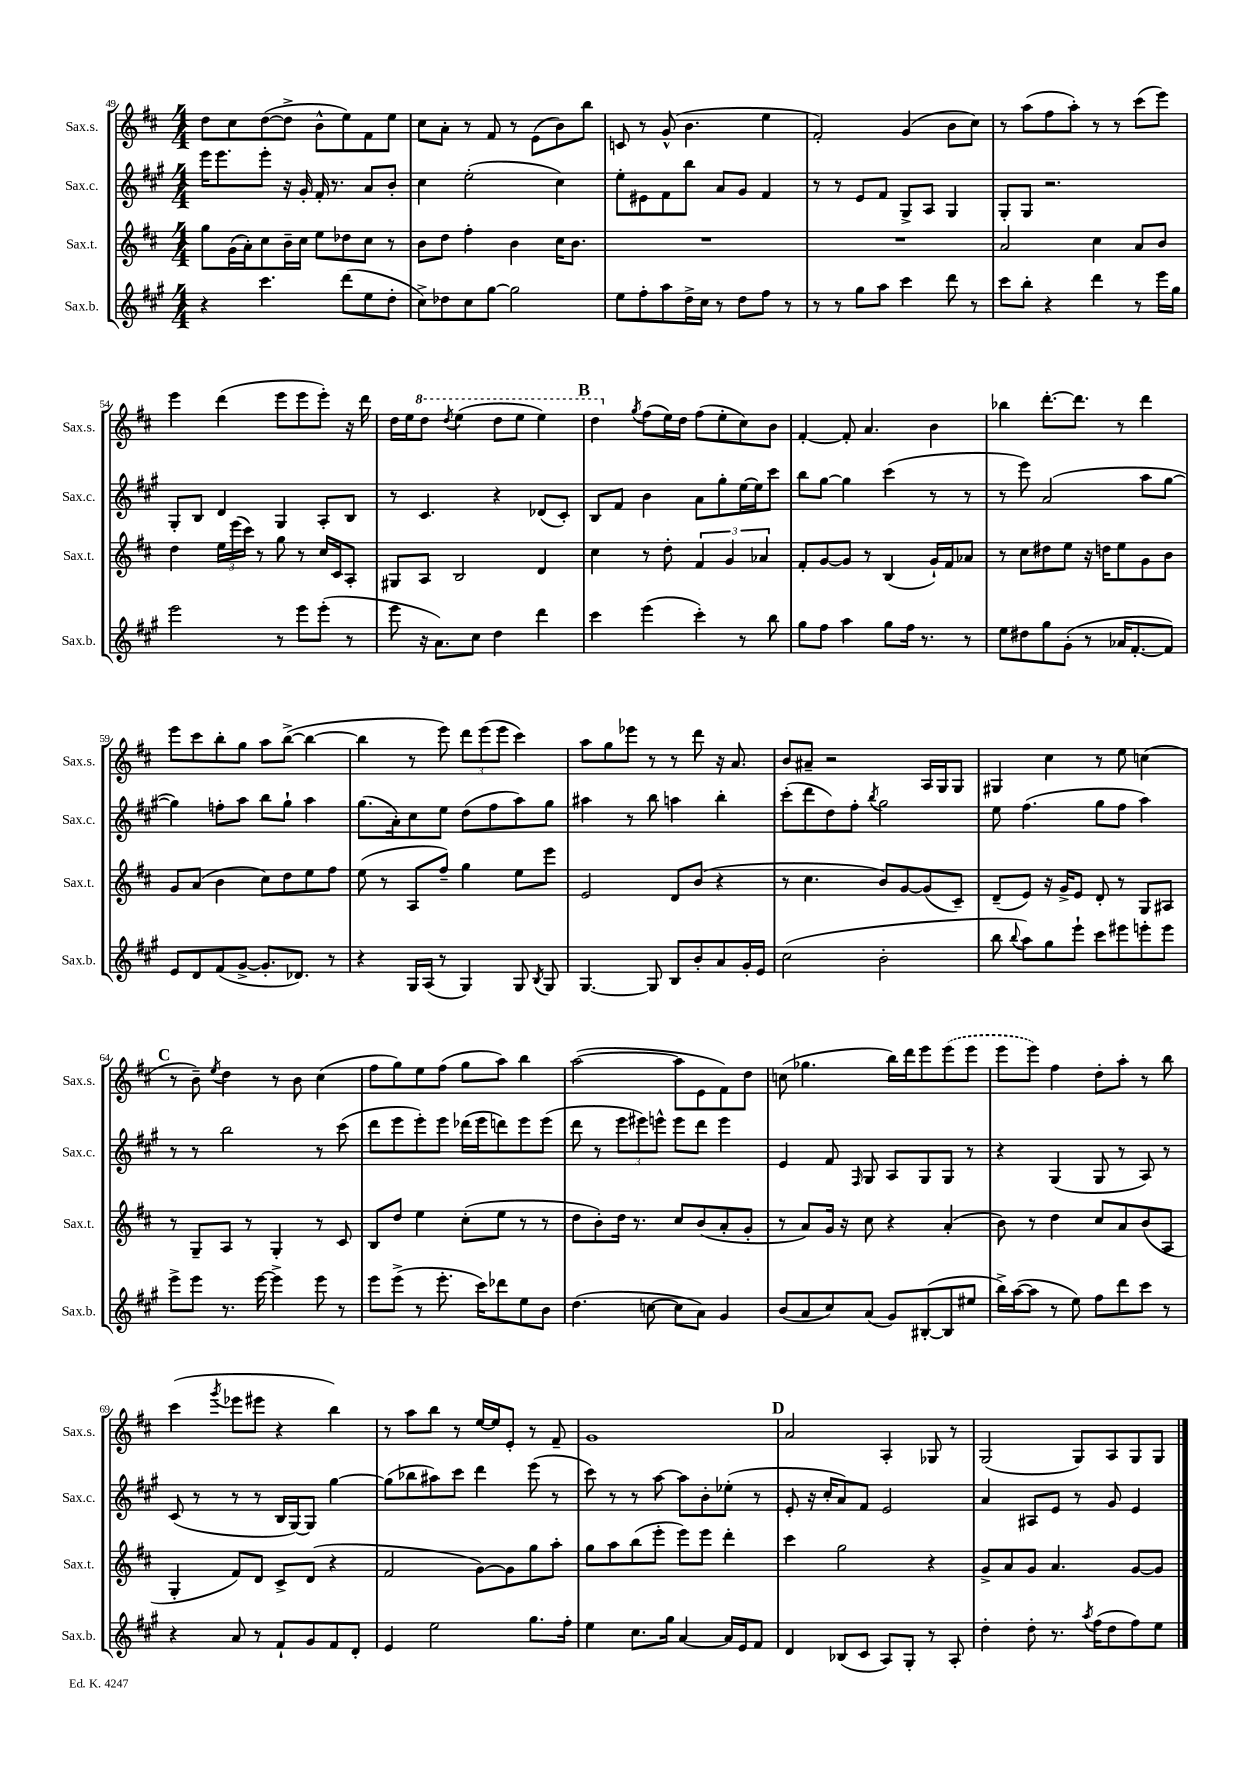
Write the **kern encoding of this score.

**kern	**kern	**kern	**kern
*staff4	*staff3	*staff2	*staff1
*clefG2	*clefG2	*clefG2	*clefG2
*k[f#c#g#]	*k[f#c#]	*k[f#c#g#]	*k[f#c#]
*M4/4	*M4/4	*M4/4	*M4/4
4r	8gg	16eee	8dd
.	.	8.eee	.
.	(16g	.	8cc#
.	16a')	.	.
4.ccc#	8cc#	8eee'	([8dd
.	16b~	16r	8dd^]
.	16cc#	16g#'	.
.	8ee	16f#'	8b^^
.	.	8.r	.
(8ddd	8dd-	.	8ee)
8ee	8cc#	8a	8f#
8dd'	8r	8b'	8ee
=	=	=	=
8cc#^)	8b	4cc#	8cc#
8dd-	8dd	.	8a'
8cc#	4ff#'	(2ee'	8r
[8gg#	.	.	8f#
2gg#]	4b	.	8r
.	.	.	(8e
.	16cc#	4cc#)	8b)
.	8.b	.	.
.	.	.	8bb
=	=	=	=
8ee	1r	8ee'	8c
8ff#'	.	8e#	8r
8aa	.	8f#	(8g^^
16dd^	.	8bb	4.b
16cc#	.	.	.
8r	.	8a	.
8dd	.	8g#	.
8ff#	.	4f#	4ee
8r	.	.	.
=	=	=	=
8r	1r	8r	2f#')
8r	.	8r	.
8gg#	.	8e	.
8aa	.	8f#	.
4ccc#	.	8G#^	(4g
.	.	8A	.
8ddd	.	4G#	8b
8r	.	.	8cc#)
=	=	=	=
8ccc#	2a	8G#'	8r
8bb'	.	8G#	(8aa
4r	.	2.r	8ff#
.	.	.	8aa')
4ddd	4cc#	.	8r
.	.	.	8r
8r	8a	.	(8ccc#
16eee	8b	.	8eee)
16gg#	.	.	.
=	=	=	=
2eee	4dd	8G#'	4eee
.	.	8B	.
.	24ee	4d	(4ddd
.	(24eee	.	.
.	24ccc#)	.	.
.	8r	.	.
8r	8gg	4G#	8eee
8eee	8r	.	8eee
(8eee'	16cc#	8A'	8eee')
.	16c#	.	.
8r	8A'	8B	16r
.	.	.	16ddd
=	=	=	=
8eee	8G#	8r	16dd
.	.	.	16ee
16r	8A	4.c#	8ddd
8.a)	.	.	.
.	.	.	8qddd
.	2B	.	(4eee
8cc#	.	.	.
4dd	.	4r	8ddd
.	.	.	8eee
4ddd	4d	(8d-	4eee)
.	.	8c#')	.
=	=	=	=
4ccc#	4cc#	8B	4ddd
.	.	8f#	.
.	.	.	8qgg
(4eee	8r	4b	(8ff#
.	8dd'	.	16ee)
.	.	.	16dd
4ccc#')	6f#	8a	(8ff#
.	.	8gg#'	8ee'
.	6g	.	.
8r	.	[16ee	8cc#)
.	.	16ee]	.
.	6a-	.	.
8bb	.	8ccc#	8b
=	=	=	=
8gg#	8f#'	8bb	[4f#'
8ff#	[8g	[8gg#	.
4aa	8g]	4gg#]	8f#']
.	8r	.	4.a
8gg#	(4B	(4ccc#	.
16ff#	.	.	.
8.r	.	.	.
.	16g`)	8r	4b
.	16f#	.	.
8r	8a-	8r	.
=	=	=	=
8ee	8r	8r	4bb-
8dd#	8cc#	8eee)	.
8gg#	8dd#	(2a	[8.ddd'
(8g#'	8ee	.	.
.	.	.	8.ddd]
8r	16r	.	.
.	16dd	.	.
16a-	8ee	.	8r
[8.f#'	.	.	.
.	8g	8aa	4ddd
8f#])	8b	[8gg#	.
=	=	=	=
8e	8g	4gg#])	8eee
8d	(8a	.	8ccc#
(8f#	4b	8ff'	8bb'
[8g#^	.	8aa	8gg
8.g#']	8cc#)	8bb	8aa
.	8dd	8gg#`	([8bb^
8.d-)	.	.	.
.	8ee	4aa	4bb_
8r	8ff#	.	.
=	=	=	=
4r	(8ee	(8.gg#	4bb]
.	8r	.	.
.	.	16a')	.
16G#	8A	8cc#	8r
(16A	.	.	.
8r	8ff#~)	8ee	8eee)
4G#)	4gg	(8dd	12ddd
.	.	.	(12eee
.	.	8ff#	.
.	.	.	12eee
8G#	8ee	8aa)	4ccc#)
8qB	.	.	.
8G#	8eee	8gg#	.
=	=	=	=
[4.G#	2e	4aa#	8aa
.	.	.	8gg
.	.	8r	8eee-
8G#]	.	8bb	8r
8B	8d	4aa	8r
8b'	(8b	.	8ddd
8a	4r	4bb'	16r
.	.	.	8.a
16g#'	.	.	.
16e	.	.	.
=	=	=	=
(2cc#	8r	(8ccc#'	8b
.	4.cc#	8ddd	8a#~
.	.	8dd)	2r
.	.	8ff#'	.
.	.	8qbb	.
2b'	8b)	2gg#	.
.	[8g	.	.
.	(8g]	.	16A
.	.	.	16G
.	8c#~)	.	8G
=	=	=	=
8bb	(8d~	8ee	4G#
8qqbb	.	.	.
8aa)	8e)	(4.ff#	.
8gg#	16r	.	4cc#
.	16g^	.	.
8eee`	8e	.	.
8ccc#	8d'	8gg#	8r
8eee#	8r	8ff#	8ee
8eee'	8G	4aa)	(4cc
8eee	8A#	.	.
=	=	=	=
8eee^	8r	8r	8r
8eee	8G~	8r	8b~)
.	.	.	8qee
8.r	8A	2bb	4dd
.	8r	.	.
[16eee	.	.	.
4eee^]	4G'	.	8r
.	.	.	8b
8eee	8r	8r	(4cc#
8r	8c#	(8ccc#	.
=	=	=	=
8eee	8B	8ddd	8ff#
(8eee^	8dd	8eee	8gg)
8r	4ee	8eee')	8ee
8.eee'	.	8eee	(8ff#
.	(8cc#'	(16ddd-	8gg
16ccc#)	.	16eee	.
8ddd-	8ee	8ddd)	8aa)
8ee	8r	8eee	4bb
8b	8r	(8eee	.
=	=	=	=
(4.dd	8dd	8ddd	([2aa
.	8b')	8r	.
.	16dd	12eee	.
.	8.r	.	.
.	.	12eee#)	.
[8cc	.	.	.
.	.	12eee^^	.
8cc]	8cc#	8eee	8aa]
8a)	(8b	8ddd	8e
4g#	8a'	4eee	8f#)
.	8g'	.	8dd
=	=	=	=
(8b	8r	4e	(8cc
8a	8a)	.	4.gg-
8cc#)	16g	8f#	.
.	16r	.	.
.	.	16qqF#	.
(8a	8cc#	8G#	.
8g#)	4r	8A	16bb)
.	.	.	16ddd
([8B#'	.	8G#	8eee
8B#]	(4a'	8G#	(8eee
8ee#	.	8r	8eee
=	=	=	=
16bb^)	8b)	4r	8eee
([16aa	.	.	.
8aa]	8r	.	8eee)
8r	4dd	(4G#	4ff#
8ee)	.	.	.
8ff#	8cc#	8G#	8dd'
8ddd	8a	8r	8aa'
8ccc#	(8b	8A)	8r
8r	8A	8r	8bb
=	=	=	=
4r	4G'	(8c#	(4ccc#
.	.	8r	.
.	.	.	8qggg
8a	8f#)	8r	8eee-
8r	8d	8r	8eee#
8f#`	8c#^	16B	4r
.	.	[16G#)	.
8g#	(8d	8G#]	.
8f#	4r	[4gg#	4bb)
8d'	.	.	.
=	=	=	=
4e	2f#	(8gg#]	8r
.	.	8bb-	8aa
2ee	.	8aa#)	8bb
.	.	8ccc#	8r
.	[8g)	4ddd	[16ee
.	.	.	16ee]
.	8g]	.	8e'
8.gg#	8gg	(8eee	8r
.	8aa'	8r	8f#~
16ff#'	.	.	.
=	=	=	=
4ee	8gg	8ccc#)	1g
.	8aa	8r	.
8.cc#	(8bb	8r	.
.	8eee'	[8aa	.
16gg#	.	.	.
[4a	8eee)	8aa]	.
.	8eee	8b'	.
16a]	4ddd'	(8ee-'	.
16e	.	.	.
8f#	.	8r	.
=	=	=	=
4d	4ccc#	8e'	2a
.	.	16r	.
.	.	16cc#'	.
(8B-	2gg	8a)	.
8c#	.	8f#	.
8A)	.	2e	4A'
8G#'	.	.	.
8r	4r	.	8G-
8A'	.	.	8r
=	=	=	=
4dd'	8g^	4a	(2G
.	8a	.	.
8dd'	8g	8A#	.
8.r	4.a	8e	.
.	.	8r	8G)
8qaa	.	.	.
(16ff#	.	.	.
8dd	.	8g#	8A
8ff#)	[8g	4e	8G
8ee	8g]	.	8G
==	==	==	==
*-	*-	*-	*-
